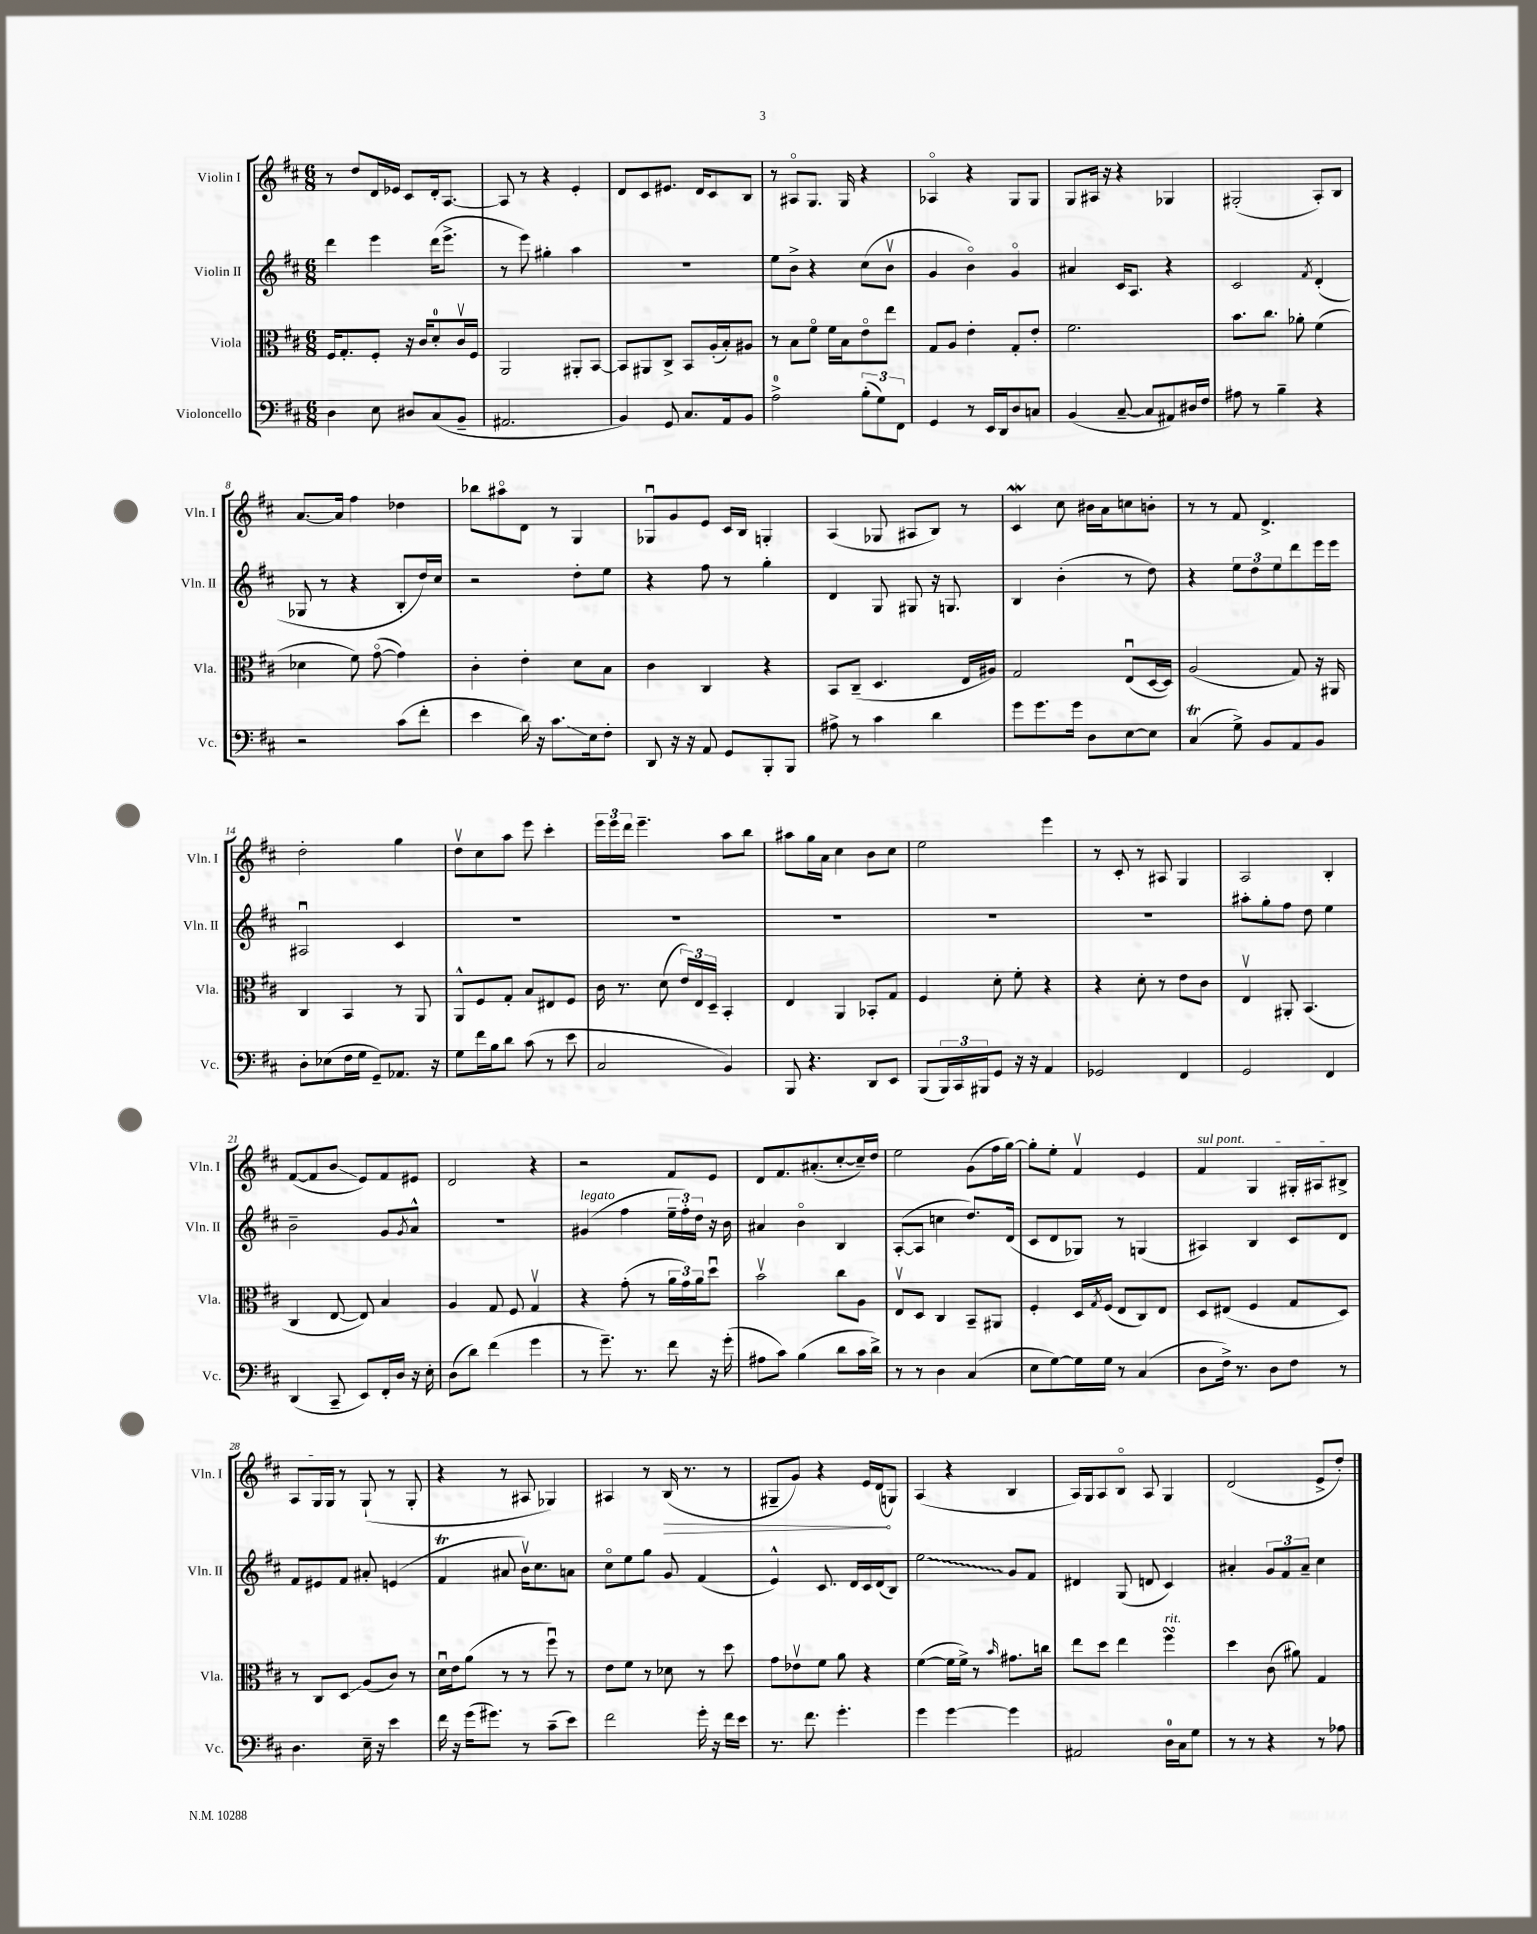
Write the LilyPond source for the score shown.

<<
\new StaffGroup <<
\new Staff = "s0" \with { instrumentName = "Violin I" shortInstrumentName = "Vln. I" } {
    \clef treble \key d \major \numericTimeSignature \time 6/8
    r8 d''8 d'16 ees'16 cis'8 d'16-. a8.~ |
    a8 r8 r4 e'4-. |
    d'8 cis'8 eis'8. d'16 cis'8 b8 |
    r8 ais8\flageolet g8. g16 r4 |
    aes4\flageolet r4 g8 g8 |
    g8 ais16 r16 r4 ges4 |
    gis2-.( a8-.) b8 |
    a'8.~ a'16 fis''4 des''4 |
    bes''8 ais''8\flageolet d'8 r8 g4 |
    ges8\downbow g'8 e'8 cis'16 b16 g4-. |
    a4( ges8 ais8 b8) r8 |
    cis'4\mordent cis''8 bis'16 a'16 c''8 b'8-. |
    r8 r8 fis'8 d'4.-> |
    d''2-. g''4 |
    d''8\upbow cis''8 a''8 e'''8 cis'''4-. |
    \tuplet 3/2 { e'''16 e'''16 d'''16 } e'''4.-- a''8 b''8 |
    ais''8 g''16 a'16 cis''4 b'8 cis''8 |
    e''2 e'''4 |
    r8 cis'8-. r8 ais8 g4 |
    a2 b4-. |
    fis'8~( fis'8 b'8\glissando e'8) fis'8 eis'8 |
    d'2 r4 |
    r2 fis'8 e'8 |
    d'8 fis'8. ais'8.-.( cis''8~-. cis''16--) d''16 |
    e''2 g'8( fis''16 g''16~) |
    g''8-. e''8-. fis'4\upbow e'4 |
    \once \override TextSpanner.bound-details.left.text = \markup { \italic "sul pont." } fis'4\startTextSpan g4 gis16-. ais16 bis8-> |
    a8 g16 g16\stopTextSpan r8 g8-!( r8 g8-. |
    r4 r8 ais8 ges4) |
    ais4 r8 \once \override Hairpin.circled-tip = ##t b16\>( r8. r8 |
    gis8-- g'8) r4 e'16 d'16\!( g8) |
    a4( r4 b4 |
    a16) g16 a8 b8\flageolet a8 g4 |
    d'2( e'8-> d''8-.) \bar "|." |
}
\new Staff = "s1" \with { instrumentName = "Violin II" shortInstrumentName = "Vln. II" } {
    \clef treble \key d \major \numericTimeSignature \time 6/8
    d'''4 e'''4 d'''16( e'''8.-> |
    r8 e'''8) gis''4-. a''4 |
    R2. |
    e''8 b'8-> r4 cis''8( b'8\upbow |
    g'4 b'4\flageolet) g'4\flageolet |
    ais'4 cis'16 a8. r4 |
    cis'2 \acciaccatura { fis'8 } d'4-.( |
    ges8 r8 r4 b8-. d''16) cis''16 |
    r2 d''8-. e''8 |
    r4 fis''8 r8 g''4-. |
    d'4 g8 gis8 r16 g8. |
    b4 b'4-.( r8 d''8) |
    r4 \tuplet 3/2 { e''8 d''8 e''8 } d'''8 e'''16 e'''16 |
    ais2\downbow cis'4 |
    R2. |
    R2. |
    R2. |
    R2. |
    R2. |
    ais''8-. g''8-. fis''8 d''8 e''4 |
    b'2-- g'8 \acciaccatura { g'8 } a'8-^ |
    R2. |
    gis'4^\markup { \italic "legato" }( fis''4 \tuplet 3/2 { e''16-- fis''16-.) d''16 } r16 b'16 |
    ais'4 b'4\flageolet b4 |
    a8~-.( a8 c''4 d''8.) d'16( |
    cis'8 d'8 ges8) r8 g4( |
    ais4) b4 cis'8 d'8 |
    fis'8 eis'8 fis'8 ais'8-. e'4( |
    fis'4\trill ais'8 b'16\upbow) cis''8. a'8 |
    cis''8\flageolet e''8 g''8 g'8 fis'4( |
    e'4-^) cis'8. d'16 cis'16 d'16( b8) |
    \once \override Glissando.style = #'zigzag e''2\glissando g'8 fis'8 |
    dis'4 g8( d'8 cis'4) |
    ais'4-. \tuplet 3/2 { g'8 fis'8 ais'8-- } cis''4 \bar "|." |
}
\new Staff = "s2" \with { instrumentName = "Viola" shortInstrumentName = "Vla." } {
    \clef alto \key d \major \numericTimeSignature \time 6/8
    fis16 g8.-. fis8-. r16 cis'16 d'8-0-. cis'16\upbow fis16 |
    a,2 ais,8-. b,8~ |
    b,8 ais,8 cis8-> b,8 a16-.( b16-.) ais8 |
    r8 b8 fis'8\flageolet fis'16 b16 e'8\flageolet e''8 |
    g8 a8 e'4-. g8-. e'8-. |
    fis'2. |
    b'8. cis''8. aes'8-. fis'4( |
    des'4 fis'8) g'8~\flageolet( g'4) |
    cis'4-. e'4-. d'8 b8 |
    cis'4 cis4 r4 |
    b,8 cis8--( d4. e16 ais16) |
    g2 e8\downbow( d16~ d16) |
    a2( g8) r16 ais,16 |
    cis4 b,4 r8 a,8 |
    a,8-^ fis8 g8-. b8 eis8 fis8 |
    cis'16 r8. d'8( \tuplet 3/2 { e'16) e16 d16-- } b,4-. |
    e4 a,4 bes,8-. g8 |
    fis4 d'8-. fis'8-. r4 |
    r4 d'8-. r8 e'8 cis'8 |
    e4\upbow ais,8-. b,4.( |
    cis4 e8~ e8) b4 |
    a4 g8 fis8 g4\upbow |
    r4 g'8-.( r8 \tuplet 3/2 { a'16 g'16) a'16 } d''8\downbow |
    b'2\upbow cis''8 a8 |
    e8\upbow d8 cis4 b,8-- ais,8 |
    fis4-. d16 \acciaccatura { g8 } fis16( e8 cis8) e8 |
    d8 eis8( fis4 g8 d8) |
    r8 cis8 d8\glissando a8( cis'8) r8 |
    d'16\downbow e'16 a'8( r8 r8 fis''8\downbow) r8 |
    e'8 fis'8 r8 des'8 r8 d''8 |
    g'8 ees'8\upbow fis'8 a'8 r4 |
    fis'4~( fis'16 fis'16->) r8 \grace { b'16 } gis'8. c''16 |
    e''8 d''8 e''4 fis''4\turn^\markup { \italic "rit." } |
    d''4 cis'8( ais'8) g4 \bar "|." |
}
\new Staff = "s3" \with { instrumentName = "Violoncello" shortInstrumentName = "Vc." } {
    \clef bass \key d \major \numericTimeSignature \time 6/8
    d4 e8 dis8 cis8( b,8-- |
    ais,2. |
    b,4) g,8 cis8. a,16 b,8 |
    a2-0-> \tuplet 3/2 { b8-.( g8) fis,8 } |
    g,4 r8 e,16 d,16 d8 c8 |
    b,4( cis8~-- cis8 ais,8) dis16 fis16 |
    ais8 r8 b4-- r4 |
    r2 cis'8( fis'8-. |
    e'4 d'16) r16 cis'8.\glissando e16 fis8-. |
    d,8 r16 r16 a,8 g,8 b,,8-. b,,8 |
    ais8-> r8 cis'4 d'4 |
    g'8 g'8. g'16 d8 e8~ e8 |
    cis4\trill( g8->) b,8 a,8 b,8 |
    d8-. ees8( fis16 g16 g,8--) aes,8. r16 |
    g8 fis'16 b16 d'8 cis'8( r8 e'8 |
    cis2 b,4) |
    b,,8 r4. d,8 e,8 |
    b,,8( \tuplet 3/2 { b,,16) cis,16 bis,,16 } g,8 r16 r16 a,4 |
    ges,2 fis,4 |
    g,2 fis,4 |
    d,4( cis,8-- e,8) fis,16-. d16 r16 e16-. |
    d8( d'8) fis'4( g'4 |
    r8 g'8.--) r8. fis'8 r16 g'16-.( |
    ais8 cis'8) b4( d'8 cis'16 d'16->) |
    r8 r8 d4 cis4( |
    e8 g8~) g16 g16 r8 cis4( |
    d8 fis16->) r8. d8 fis8 r8 |
    d4. e16-- r16 e'4 |
    fis'16 r16 g'16( gis'8.) r8 cis'8--( e'8) |
    fis'2 g'16-. r16 fis'16 e'16 |
    r8. fis'8. g'4.-. |
    g'4 g'4~ g'4 |
    ais,2 d16-0 cis16 g8 |
    r8 r8 r4 r8 aes8 \bar "|." |
}
>>
>>
